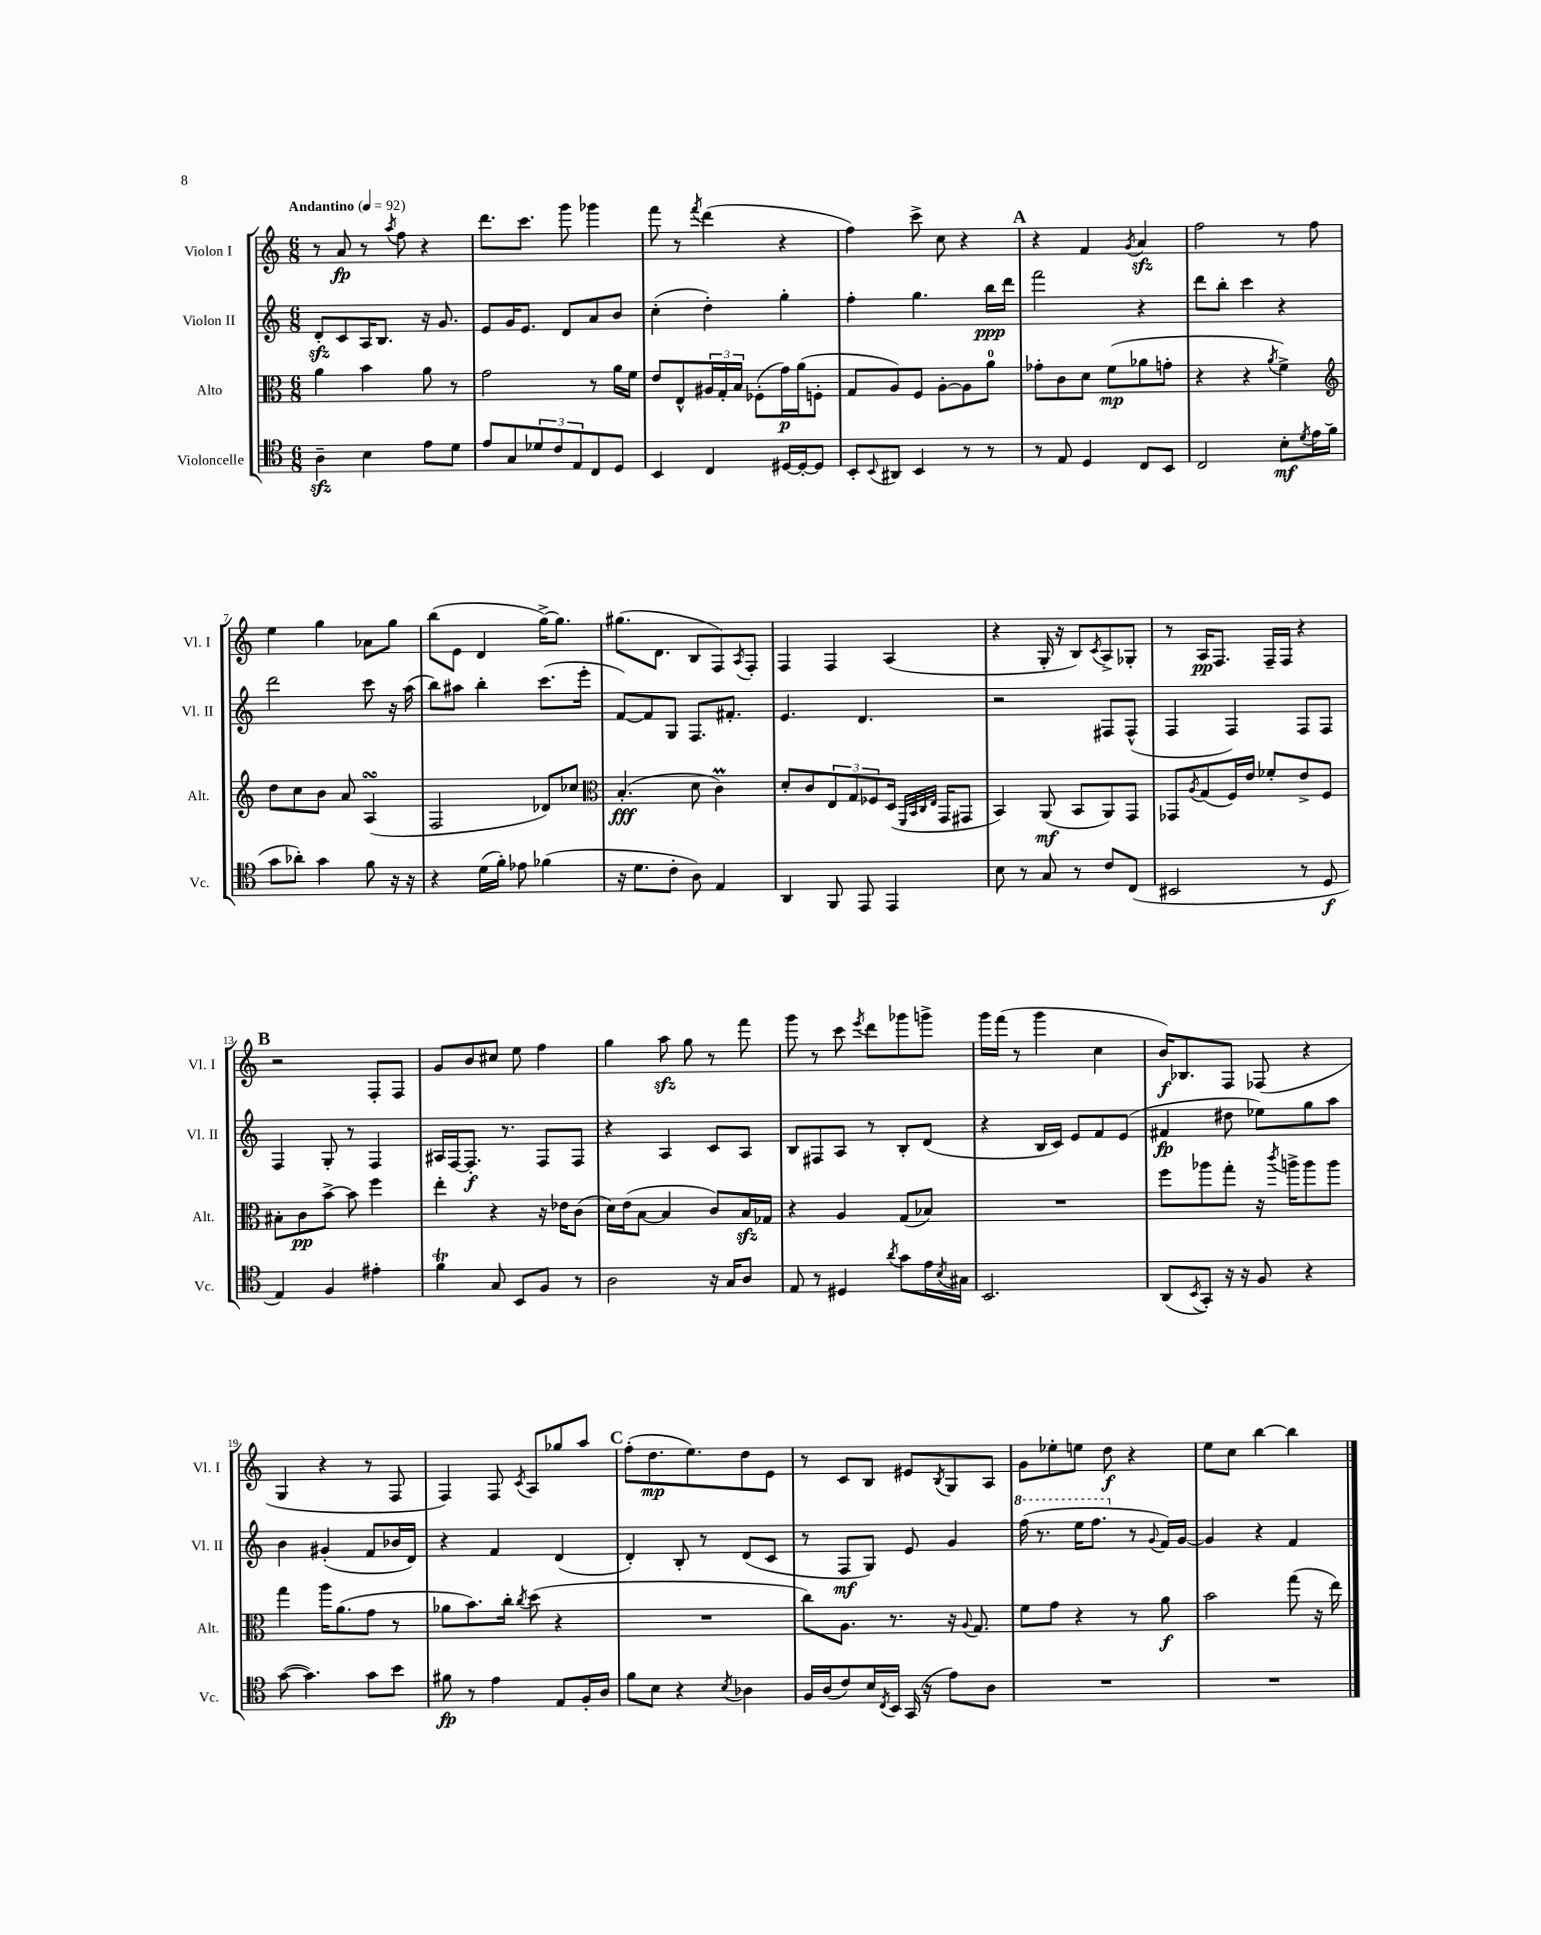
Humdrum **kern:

**kern	**kern	**kern	**kern
*staff4	*staff3	*staff2	*staff1
*clefC4	*clefC3	*clefG2	*clefG2
*k[]	*k[]	*k[]	*k[]
*M6/8	*M6/8	*M6/8	*M6/8
*MM92	*MM92	*MM92	*MM92
4A~	4a	8d'	8r
.	.	8c	8a
4B	4b	16A	8r
.	.	8.B	.
.	.	.	8qaa
.	.	.	8ff
8e	8a	16r	4r
.	.	8.g	.
8d	8r	.	.
=	=	=	=
8e	2g	8e	8.ddd
8G	.	16g	.
.	.	8.e	8.ccc
12d-	.	.	.
12c	.	.	.
.	.	8d	8ggg
12E	.	.	.
8C	8r	8a	4ggg-
8D	16a	8b	.
.	16f	.	.
=	=	=	=
4BB	8e	(4cc'	8fff
.	8E^^	.	8r
.	.	.	8qfff
4C	24A#	4dd')	(4ddd
.	24G'	.	.
.	24B	.	.
.	(8F-'	.	.
[16D#	16g)	4gg'	4r
16D#'_	(16a	.	.
8D#]	8F'	.	.
=	=	=	=
8BB'	8G	4ff'	4ff)
8qqBB	.	.	.
8AA#	8A)	.	.
4BB	8F	4.gg	8ccc^
.	[8A'	.	8cc
8r	8A]	.	4r
8r	8a	16bb	.
.	.	16ddd	.
=	=	=	=
8r	8g-'	2fff	4r
8E	8c	.	.
4D	8d	.	4f
.	(8f	.	.
.	.	.	8qg
8C	8a-	4r	4a
8BB	8g'	.	.
=	=	=	=
2C	4r	8ddd	2ff
.	.	8bb'	.
.	4r	4ccc	.
.	8qa	.	.
8B'	4f^)	4r	8r
8qd	.	.	.
16e	.	.	8ff
(16f	.	.	.
=	=	=	=
*	*clefG2	*	*
8g	8dd	2ddd	4ee
8a-')	8cc	.	.
4g	8b	.	4gg
.	8a	.	.
8f	(4A	8ccc	8a-
16r	.	16r	8gg
16r	.	(16aa	.
=	=	=	=
4r	2F	8bb)	(8bb
.	.	8aa#	8e
(16d	.	4bb'	4d
16f')	.	.	.
8e-	.	.	.
(4f-	8d-)	(8.ccc	[16gg^)
.	.	.	8.gg]
.	8cc-	.	.
.	.	16eee'	.
=	=	=	=
*	*clefC3	*	*
16r	(4.B'	[8f)	(8.gg#
8.d	.	.	.
.	.	8f]	.
.	.	.	8.d
8c'	.	8G	.
8A)	8d	8.F	8B
4E	4c)	.	8F)
.	.	8.f#'	.
.	.	.	8qA
.	.	.	8F'
=	=	=	=
4AA	8d'	4.e	4F
.	8c	.	.
8FF	12E	.	4F
.	12G	.	.
8EE	.	4.d	.
.	12F-	.	.
4EE	(16D	.	(4A
.	32qqFF	.	.
.	32qqBB	.	.
.	32qqC	.	.
.	32qqE	.	.
.	16GG	.	.
.	8GG#	.	.
=	=	=	=
8B	4BB)	2r	4r
8r	.	.	.
8G	(8AA	.	16G'
.	.	.	16r
8r	8BB	.	8B)
.	.	.	8qc
8c	8AA)	8F#	8A^
(8C	8GG	(8F#^^	8G-'
=	=	=	=
2BB#	8GG-	4F	8r
.	8qA	.	.
.	(8G	.	16A
.	.	.	8.F
.	16F)	4F)	.
.	16e	.	.
.	8f-'	.	16F~
.	.	.	16F
8r	8e^	8F	4r
8D	8F	8F	.
=	=	=	=
4E)	8B#'	4F	2r
.	8c	.	.
4F	[8b^	8G'	.
.	8b]	8r	.
4e#'	4ff	4F	8F'
.	.	.	8F
=	=	=	=
4f	4ee'	16A#	8g
.	.	[16F	.
.	.	8.F']	8b
8G	4r	.	8cc#
.	.	8.r	.
8BB	.	.	8ee
8F	16r	8F	4ff
.	16e-	.	.
8r	(8c	8F	.
=	=	=	=
2A	16d)	4r	4gg
.	(16e	.	.
.	[8B	.	.
.	4B]	4A	8aa
.	.	.	8gg
16r	8c)	8c	8r
16G	.	.	.
8A	16B	8A	8fff
.	16G-	.	.
=	=	=	=
8E	4r	8B	8ggg
8r	.	8F#	8r
4D#	4A	8A	8ccc
.	.	.	8qeee
.	.	8r	8ddd
8qa	.	.	.
8g	(8G	8B'	8ggg-
16e	8B-)	(8d	8ggg^
8qB	.	.	.
16G#	.	.	.
=	=	=	=
2.BB	2.r	4r	16ggg
.	.	.	(16fff
.	.	.	8r
.	.	16B	4ggg
.	.	16c)	.
.	.	8e	.
.	.	8f	4cc
.	.	(8e	.
=	=	=	=
(8AA	8ff	4f#	16b)
.	.	.	8.B-
8qBB	.	.	.
8GG')	8aa-	.	.
16r	8gg'	8dd#	8F
16r	.	.	.
8F	16r	8ee-)	(8F-
.	8qccc	.	.
.	16aa^	.	.
4r	8aa	8gg	4r
.	8aa	8aa	.
=	=	=	=
([8g	4gg	4b	4G
4.g])	.	.	.
.	16aa	(4g#'	4r
.	(8.a	.	.
8g	8g	8f	8r
8b	8r	16b-	8F
.	.	16d)	.
=	=	=	=
8f#	8a-	4r	4F)
8r	8.b)	.	.
4e	.	4f	8F
.	16cc'	.	.
.	8qcc	.	8qc
.	(8dd	.	8A
8E	4r	(4d	8gg-
16F'	.	.	8aa
16A	.	.	.
=	=	=	=
8f	2.r	4d')	(8ff'
8B	.	.	8.dd
4r	.	8B'	.
.	.	.	8.ee)
.	.	8r	.
8qB	.	.	.
4A-	.	(8d	8dd
.	.	8c	8e
=	=	=	=
16F	8cc)	8r	8r
(16A	.	.	.
8c)	8.A	8F	8c
16B	.	8G)	8B
8qC	.	.	.
16BB	8.r	.	.
(16GG	.	8e	8e#
16r	.	.	.
.	.	.	8qB
8e)	16r	4g	8G
.	8qqA	.	.
.	8.G	.	.
8A	.	.	8A
=	=	=	=
2.r	8f	(16fff	8g
.	.	8.r	.
.	8g	.	8ee-'
.	4r	16eee	8ee
.	.	8.fff	.
.	.	.	8dd
.	8r	8r	4r
.	.	8qqg	.
.	8a	16f)	.
.	.	[16g	.
=	=	=	=
2.r	2b	4g]	8ee
.	.	.	8cc
.	.	4r	[4bb
.	(8gg	4f	4bb]
.	16r	.	.
.	16ee)	.	.
==	==	==	==
*-	*-	*-	*-
